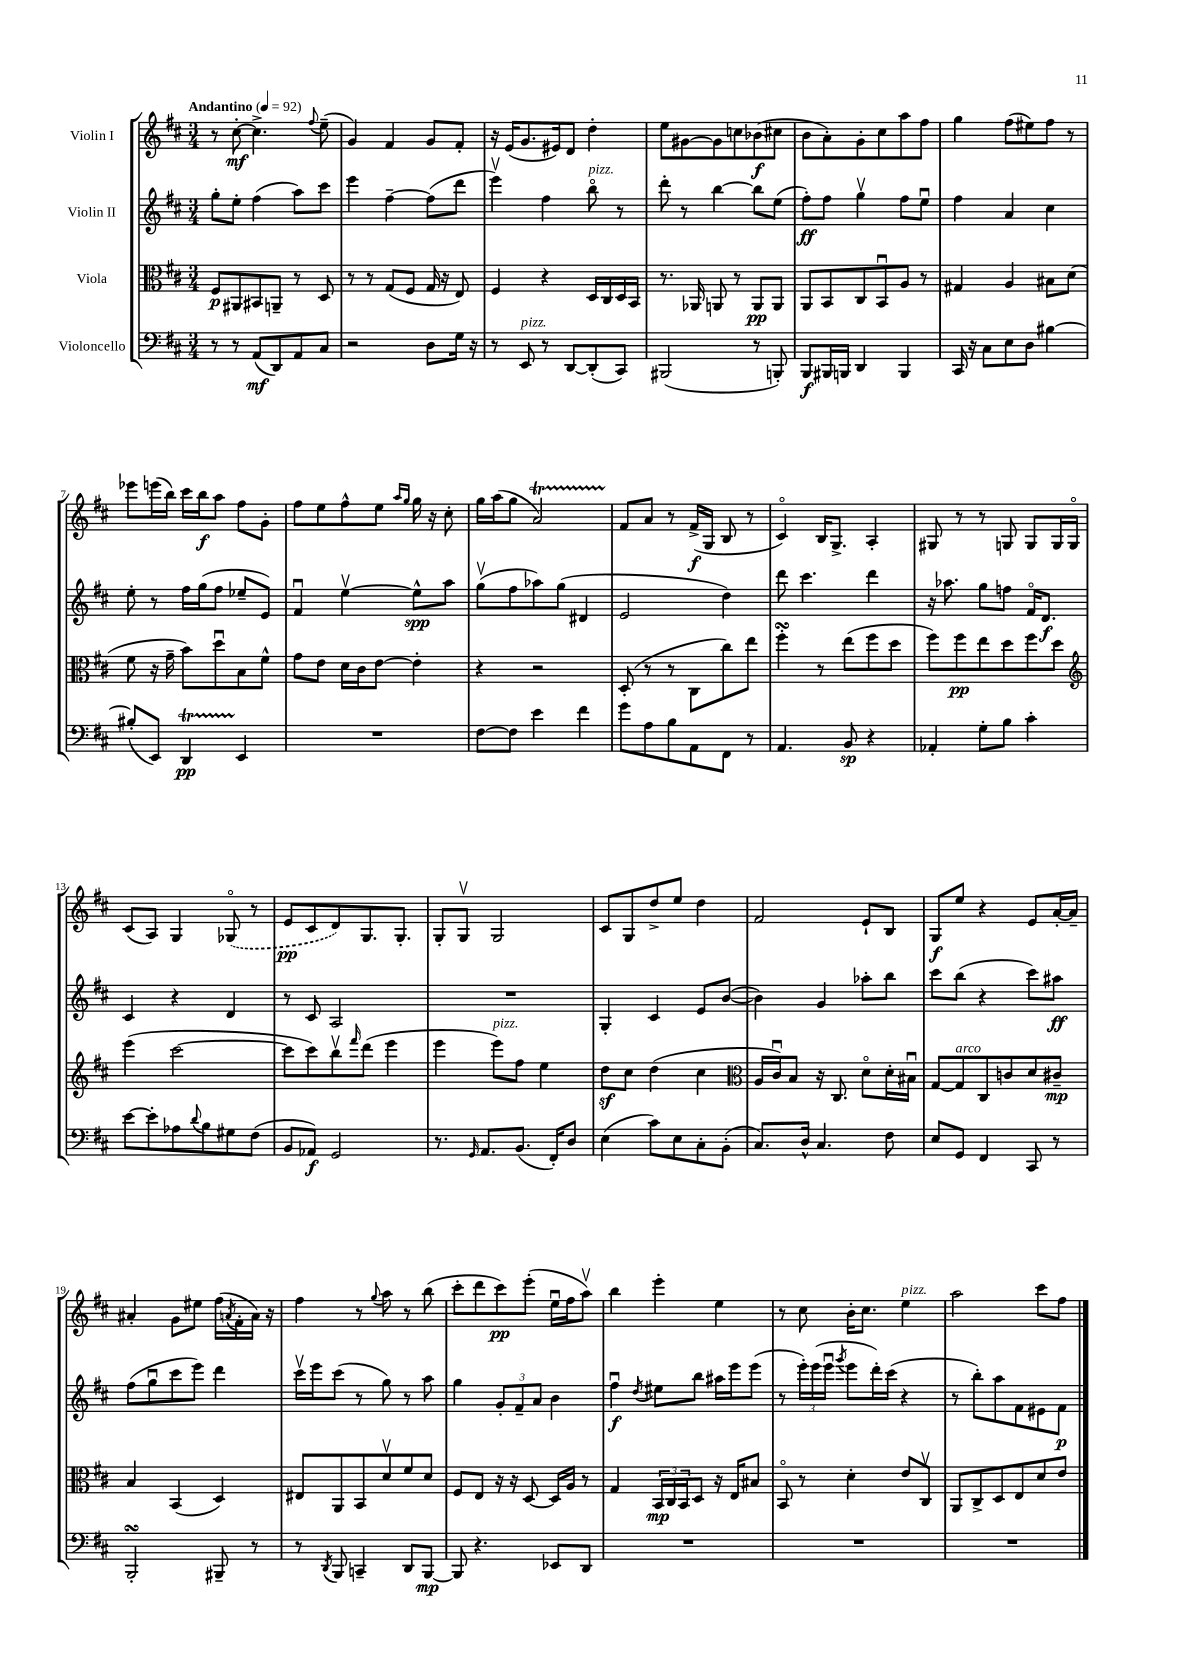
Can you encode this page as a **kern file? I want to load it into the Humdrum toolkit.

**kern	**kern	**kern	**kern
*staff4	*staff3	*staff2	*staff1
*clefF4	*clefC3	*clefG2	*clefG2
*k[f#c#]	*k[f#c#]	*k[f#c#]	*k[f#c#]
*M3/4	*M3/4	*M3/4	*M3/4
*MM92	*MM92	*MM92	*MM92
8r	8F#/L	8gg'\L	8r
8r	8AA#/	8ee'\J	[8cc#'\
(8AA/L	8BB#/	(4ff#\	4.cc#^\]
8DD/)	8AA~/J	.	.
8AA/	8r	8aa\L)	.
.	.	.	8qqff#/
8C#/J	8D/	8ccc#\J	(8ee~\
=	=	=	=
2r	8r	4eee\	4g/)
.	8r	.	.
.	(8G/L	[4ff#~\	4f#/
.	8F#/J	.	.
8D\L	16G/	(8ff#\]L	8g/L
.	16r	.	.
16G\Jk	8E/)	8ddd\J	8f#'/J
16r	.	.	.
=	=	=	=
8r	4F#/	4eeev\)	16r
.	.	.	(16e/LK
8EE/	.	.	8.g/
8r	4r	4ff#\	.
.	.	.	16e#/k)
[8DD/L	.	.	8d/J
(8DD'/]	16D/LL	8bbo\	4dd'\
.	16C#/	.	.
8CC#/J)	16D/	8r	.
.	16BB/JJ	.	.
=	=	=	=
(2BBB#/	8.r	8ddd'\	8ee\L
.	.	8r	[8g#\
.	16AA-/	.	.
.	8AA/	[4bb\	8g#\]
.	8r	.	8cc\
8r	8AA/L	8bb\]L	(8b-\
8BBB'/)	8AA/J	(8ee\J	8cc#\J
=	=	=	=
8BBB/L	8AA/L	8ff#'\L)	8b\L
16BBB#/L	8BB/	8ff#\J	8a'\)
16BBB/JJ	.	.	.
4DD/	8C#/	4ggv\	8g'\
.	8BBu/	.	8cc#\
4BBB/	8A/J	8ff#\L	8aa\
.	8r	8eeu\J	8ff#\J
=	=	=	=
16CC#/	4G#/	4ff#\	4gg\
16r	.	.	.
8C#\L	.	.	.
8E\	4A/	4a/	(8ff#\L
8D\J	.	.	8ee#\)
[4B#\	8B#\L	4cc#\	8ff#\J
.	(8d\J	.	8r
=	=	=	=
(8B#'/]L	8f#\	8ee'\	8eee-\L
8EE/J)	16r	8r	(16eee\L
.	16g~\	.	16bb\JJ)
4DD/	8b\L)	16ff#\LL	16ccc#\LL
.	.	(16gg\J	16bb\J
.	8ddu\	8ff#\J	8aa\J
4EE/	8B\	8ee-~/L	8ff#\L
.	8f#^^\J	8e/J)	8g'\J
=	=	=	=
2.r	8g\L	4f#u/	8ff#\L
.	8e\J	.	8ee\
.	16d\LL	[4eev\	8ff#^^\
.	16c#\J	.	.
.	[8e\J	.	8ee\J
.	.	.	16qqaa/LL
.	.	.	16qqgg/JJ
.	4e'\]	8ee^^\]L	16gg\
.	.	.	16r
.	.	8aa\J	8cc#'\
=	=	=	=
[8F#\L	4r	(8ggv\L	16gg\LL
.	.	.	(16aa\J
8F#\]J	.	8ff#\	8gg\J
4e\	2r	8aa-\)	2a/)
.	.	(8gg\J	.
4f#\	.	4d#/	.
=	=	=	=
8g\L	(8D'/	2e/	8f#/L
8A\	8r	.	8a/J
8B\	8r	.	8r
8AA\	8C#\L	.	(16f#^/LL
.	.	.	16G/JJ
8FF#\J	8cc#\)	4dd\)	8B/
8r	8ee\J	.	8r
=	=	=	=
4.AA/	4ff#'\	8ddd\	4c#o/)
.	.	4.ccc#\	.
.	8r	.	16B/LK
.	.	.	8.G^/J
8BB/	(8ee\L	.	.
4r	8ff#\	4ddd\	4A'/
.	8dd\J	.	.
=	=	=	=
4AA-'/	8ff#\L)	16r	8G#/
.	.	8.aa-\	.
.	8ff#\	.	8r
8G'\L	8ee\	8gg\L	8r
8B\J	8dd\	8ff\J	8G/
4c#'\	8ff#\	16f#o/LK	8G/L
.	.	8.d/J	.
.	8dd\J	.	16G/L
.	.	.	16Go/JJ
=	=	=	=
*	*clefG2	*	*
[8e\L	(4eee\	4c#/	(8c#/L
8e'\]	.	.	8A/J)
8A-\	[2ccc#\	4r	4G/
8qqd/	.	.	.
8B\	.	.	.
8G#\	.	4d/	(8G-o/
(8F#\J	.	.	8r
=	=	=	=
8BB/L	8ccc#\]L	8r	8e/L
8AA-/J)	8ccc#\)	8c#/	8c#/
2GG/	8bbv\	2A/	8d/)
.	16qqfff#/	.	.
.	(8ddd\J	.	8.G/
.	4eee\	.	.
.	.	.	8.G'/J
=	=	=	=
8.r	4eee\	2.r	8G'/L
.	.	.	8Gv/J
16qqGG/	.	.	.
8.AA/L	.	.	.
.	8eee\L)	.	2G/
(8.BB/J	8ff#\J	.	.
.	4ee\	.	.
16FF#'/LK)	.	.	.
8D/J	.	.	.
=	=	=	=
(4E\	8dd\L	4G'/	8c#/L
.	8cc#\J	.	8G/
8c#\L)	(4dd\	4c#/	8dd^/
8E\	.	.	8ee/J
8C#'\	4cc#\	8e/L	4dd\
(8BB'\J	.	([8b/J	.
=	=	=	=
*	*clefC3	*	*
8.C#/L)	16A/LL	4b\])	2f#/
.	16c#u/J)	.	.
.	8B/J	.	.
16D^^/Jk	.	.	.
4.C#/	16r	4g/	.
.	8.C#/	.	.
.	8do\L	8aa-'\L	8e`/L
8F#\	16d'\L	8bb\J	8B/J
.	16B#u\JJ	.	.
=	=	=	=
8E/L	[8G/L	8ccc#\L	8G/L
8GG/J	8G/]	(8bb\J	8ee/J
4FF#/	8C#/	4r	4r
.	8c/	.	.
8CC#/	8d/	8ccc#\L)	8e/L
8r	8c#~/J	8aa#\J	[16a'/L
.	.	.	16a~/]JJ
=	=	=	=
2BBB'/	4B/	(8ff#\L	4a#'/
.	.	8ggu\	.
.	(4BB/	8ccc#\	8g\L
.	.	8eee\J)	8ee#\J
8BBB#~/	4D/)	4ddd\	(16ff#\LL
.	.	.	8qa/
.	.	.	16f#'\
8r	.	.	16a\JJ)
.	.	.	16r
=	=	=	=
8r	8E#/L	16ccc#v\LL	4ff#\
.	.	16eee\J	.
8qDD/	.	.	.
8BBB/	8AA/	(8ccc#\J	.
4CC~/	8BB/	8r	8r
.	.	.	8qqgg/
.	8dv/	8gg\)	8aa\
8DD/L	8f#/	8r	8r
[8BBB/J	8d/J	8aa\	(8bb\
=	=	=	=
8BBB/]	8F#/L	4gg\	8ccc#'\L
4.r	8E/J	.	8ddd\
.	16r	12g'/L	8ccc#\)
.	16r	.	.
.	.	12f#~/	.
.	[8D/	.	(8eee'\J
.	.	12a/J	.
8EE-/L	16D/]LL	4b\	16eeu\LL
.	16A/JJ	.	16ff#\J
8DD/J	8r	.	8aav\J)
=	=	=	=
2.r	4G/	4ff#u\	4bb\
.	.	8qdd/	.
.	24BB/LL	8ee#\L	4eee'\
.	24C#/	.	.
.	24BB/J	.	.
.	8D/J	8bb\J	.
.	16r	16aa#\LL	4ee\
.	16E/LK	16eee\J	.
.	8B#/J	(8eee\J	.
=	=	=	=
2.r	8BBo/	8r	8r
.	8r	24eee'\LL)	8cc#\
.	.	(24eee\	.
.	.	24eeeu\JJ	.
.	.	8qggg/	.
.	4d'\	8eee\L	16b'\LK
.	.	.	8.cc#\J
.	.	16ddd'\L)	.
.	.	(16ccc#\JJ	.
.	8e/L	4r	4ee\
.	8C#v/J	.	.
=	=	=	=
2.r	8AA/L	8r	2aa\
.	8C#^/	8bb'\L)	.
.	8D/	8aa\	.
.	8E/	8f#\	.
.	8d/	8e#\	8ccc#\L
.	8e/J	8f#\J	8ff#\J
==	==	==	==
*-	*-	*-	*-
